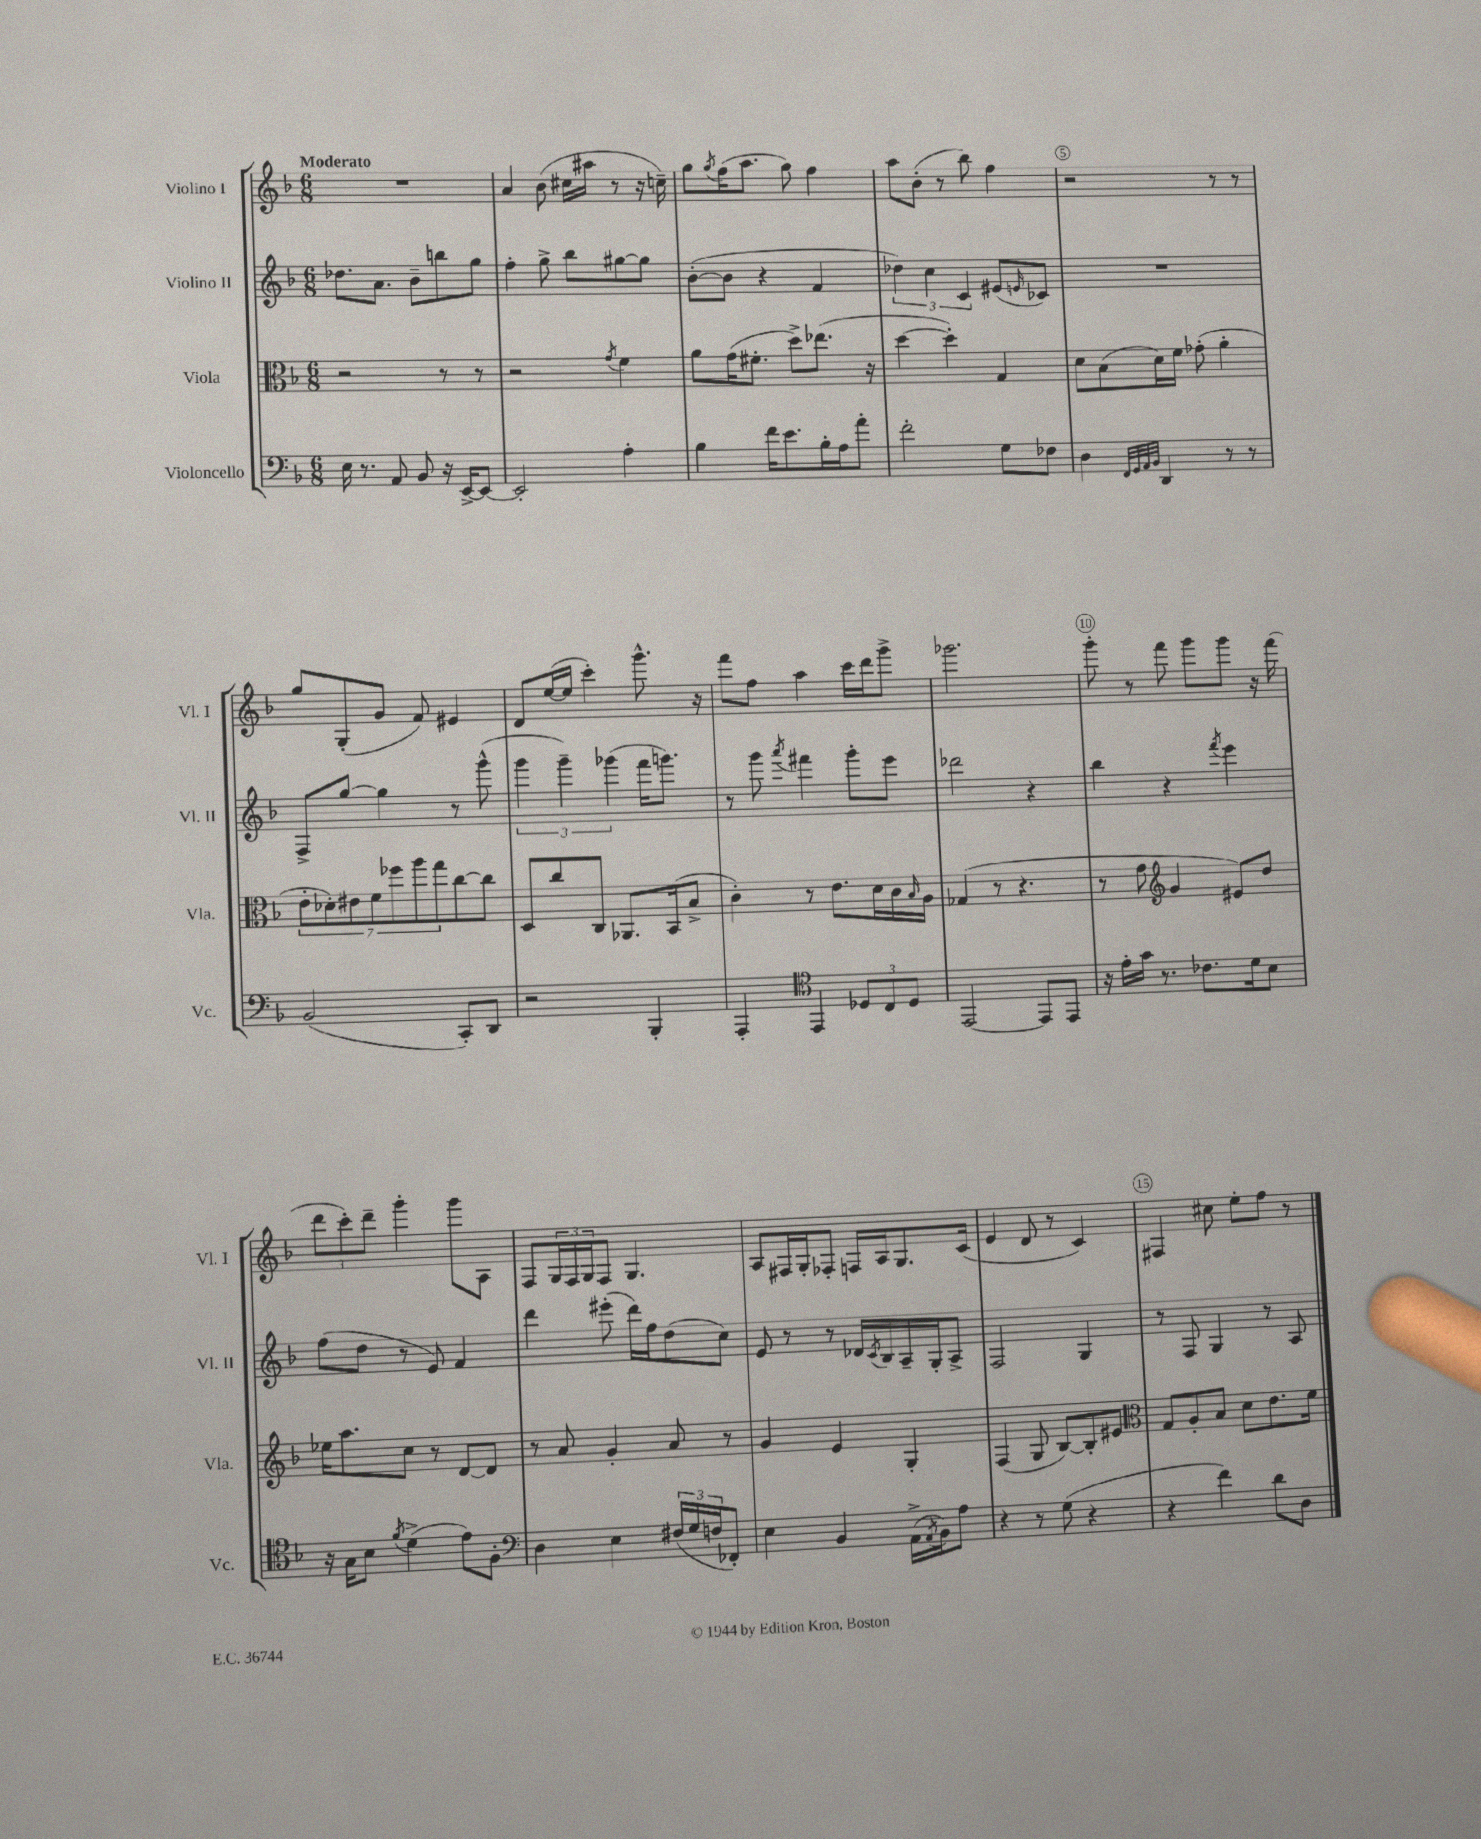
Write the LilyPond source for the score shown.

<<
\new StaffGroup <<
\new Staff = "s0" \with { instrumentName = "Violino I" shortInstrumentName = "Vl. I" } {
    \clef treble \key f \major \numericTimeSignature \time 6/8 \tempo "Moderato"
    R2. |
    a'4 bes'8( cis''16 ais''16 r8 r16 c''16--) |
    g''8 \acciaccatura { g''8 } f''16( a''8. g''8) f''4 |
    a''8 bes'8-.( r8 bes''8) f''4 |
    r2 r8 r8 |
    g''8 g8-.( g'8 f'8) eis'4 |
    d'8 e''16~( e''16 c'''4-.) g'''8.-^ r16 |
    f'''8 f''8 a''4 c'''16 d'''16 g'''8-> |
    ges'''2. |
    g'''8-. r8 f'''8 g'''8 g'''8 r16 f'''16( |
    \tuplet 3/2 { d'''8 c'''8-.) d'''8-- } g'''4-. g'''8 a8 |
    f8 \tuplet 3/2 { g16 f16 g16 } f8 g4. |
    a8 fis16 g16-. fes8-. f16 a16 g8. c'16( |
    e'4 d'8 r8 c'4) |
    fis4 cis''8 e''8-. f''8 r8 \bar "|." |
}
\new Staff = "s1" \with { instrumentName = "Violino II" shortInstrumentName = "Vl. II" } {
    \clef treble \key f \major \numericTimeSignature \time 6/8
    des''8. a'8. bes'8-- b''8 g''8 |
    f''4-. g''8-> bes''8 gis''8~ gis''8 |
    bes'8~-.( bes'8 r4 f'4 |
    \tuplet 3/2 { des''4) c''4 c'4 } eis'8( \grace { e'16 } ces'8) |
    R2. |
    f8-> g''8~ g''4 r8 g'''8-^( |
    \tuplet 3/2 { g'''4 g'''4--) ges'''4( } f'''16 g'''8.) |
    r8 g'''8 \acciaccatura { a'''8 } fis'''4 g'''8-. e'''8 |
    des'''2 r4 |
    bes''4 r4 \acciaccatura { f'''8 } e'''4 |
    f''8( d''8 r8 e'8) f'4 |
    d'''4 eis'''8-.( d'''16) f''16 d''8( c''8) |
    e'8 r8 r8 des'16 \acciaccatura { c'8 } bes16 a16-- g16-. a8-> |
    f2 g4 |
    r8 f8 g4 r8 a8 \bar "|." |
}
\new Staff = "s2" \with { instrumentName = "Viola" shortInstrumentName = "Vla." } {
    \clef alto \key f \major \numericTimeSignature \time 6/8
    r2 r8 r8 |
    r2 \acciaccatura { g'8 } f'4 |
    a'8 g'16( fis'8.-. d''8->) ees''8.( r16 |
    d''4~ d''4-.) g4 |
    d'8 bes8( d'16) f'16 ges'8-.( a'4-. |
    \tuplet 7/4 { e'8-. des'8-.) eis'8 f'8 fes''8 a''8 g''8 } c''8~ c''8 |
    d8 c''8 c8 aes,8. bes,16( bes8-> |
    c'4-.) r8 e'8. d'16 c'16 \grace { bes16 } a16 |
    ges4( r8 r4. |
    r8 g'8 \clef treble g'4 eis'8) d''8 |
    ees''16 a''8. c''8 r8 d'8~ d'8 |
    r8 a'8 g'4-. a'8 r8 |
    g'4 e'4 g4-. |
    f4( g8 bes8~) bes8-. eis'8 |
    \clef alto g8 a8-. bes8 d'8 e'8. f'16 \bar "|." |
}
\new Staff = "s3" \with { instrumentName = "Violoncello" shortInstrumentName = "Vc." } {
    \clef bass \key f \major \numericTimeSignature \time 6/8
    e16 r8. a,8 bes,8 r16 e,16~-> e,8~ |
    e,2-. a4-. |
    bes4 f'16 e'8. bes16-. a16 a'8-. |
    f'2-. g8 fes8 |
    d4 \grace { f,32 g,32 a,32 bes,32 } d,4 r8 r8 |
    bes,2( c,8-.) d,8 |
    r2 bes,,4-. |
    a,,4-. \clef tenor e,4 \tuplet 3/2 { des8 c8 des8 } |
    e,2~ e,8 e,8 |
    r16 e'16-. g'16 r8. ces'8. d'16 bes8 |
    r16 g16 bes8 \acciaccatura { f'8 } d'4->( e'8) f8-. |
    \clef bass d4 e4 \tuplet 3/2 { fis16( g16 f16 } fes,8-.) |
    e4 bes,4 a,16->( \acciaccatura { a,8 } bes,16) a8 |
    r4 r8 g8( r4 |
    r4 f'4) d'8 d8 \bar "|." |
}
>>
>>
\layout { \context { \Score \override BarNumber.break-visibility = ##(#f #t #t) barNumberVisibility = #(every-nth-bar-number-visible 5) \override BarNumber.stencil = #(make-stencil-circler 0.1 0.3 ly:text-interface::print) } }
